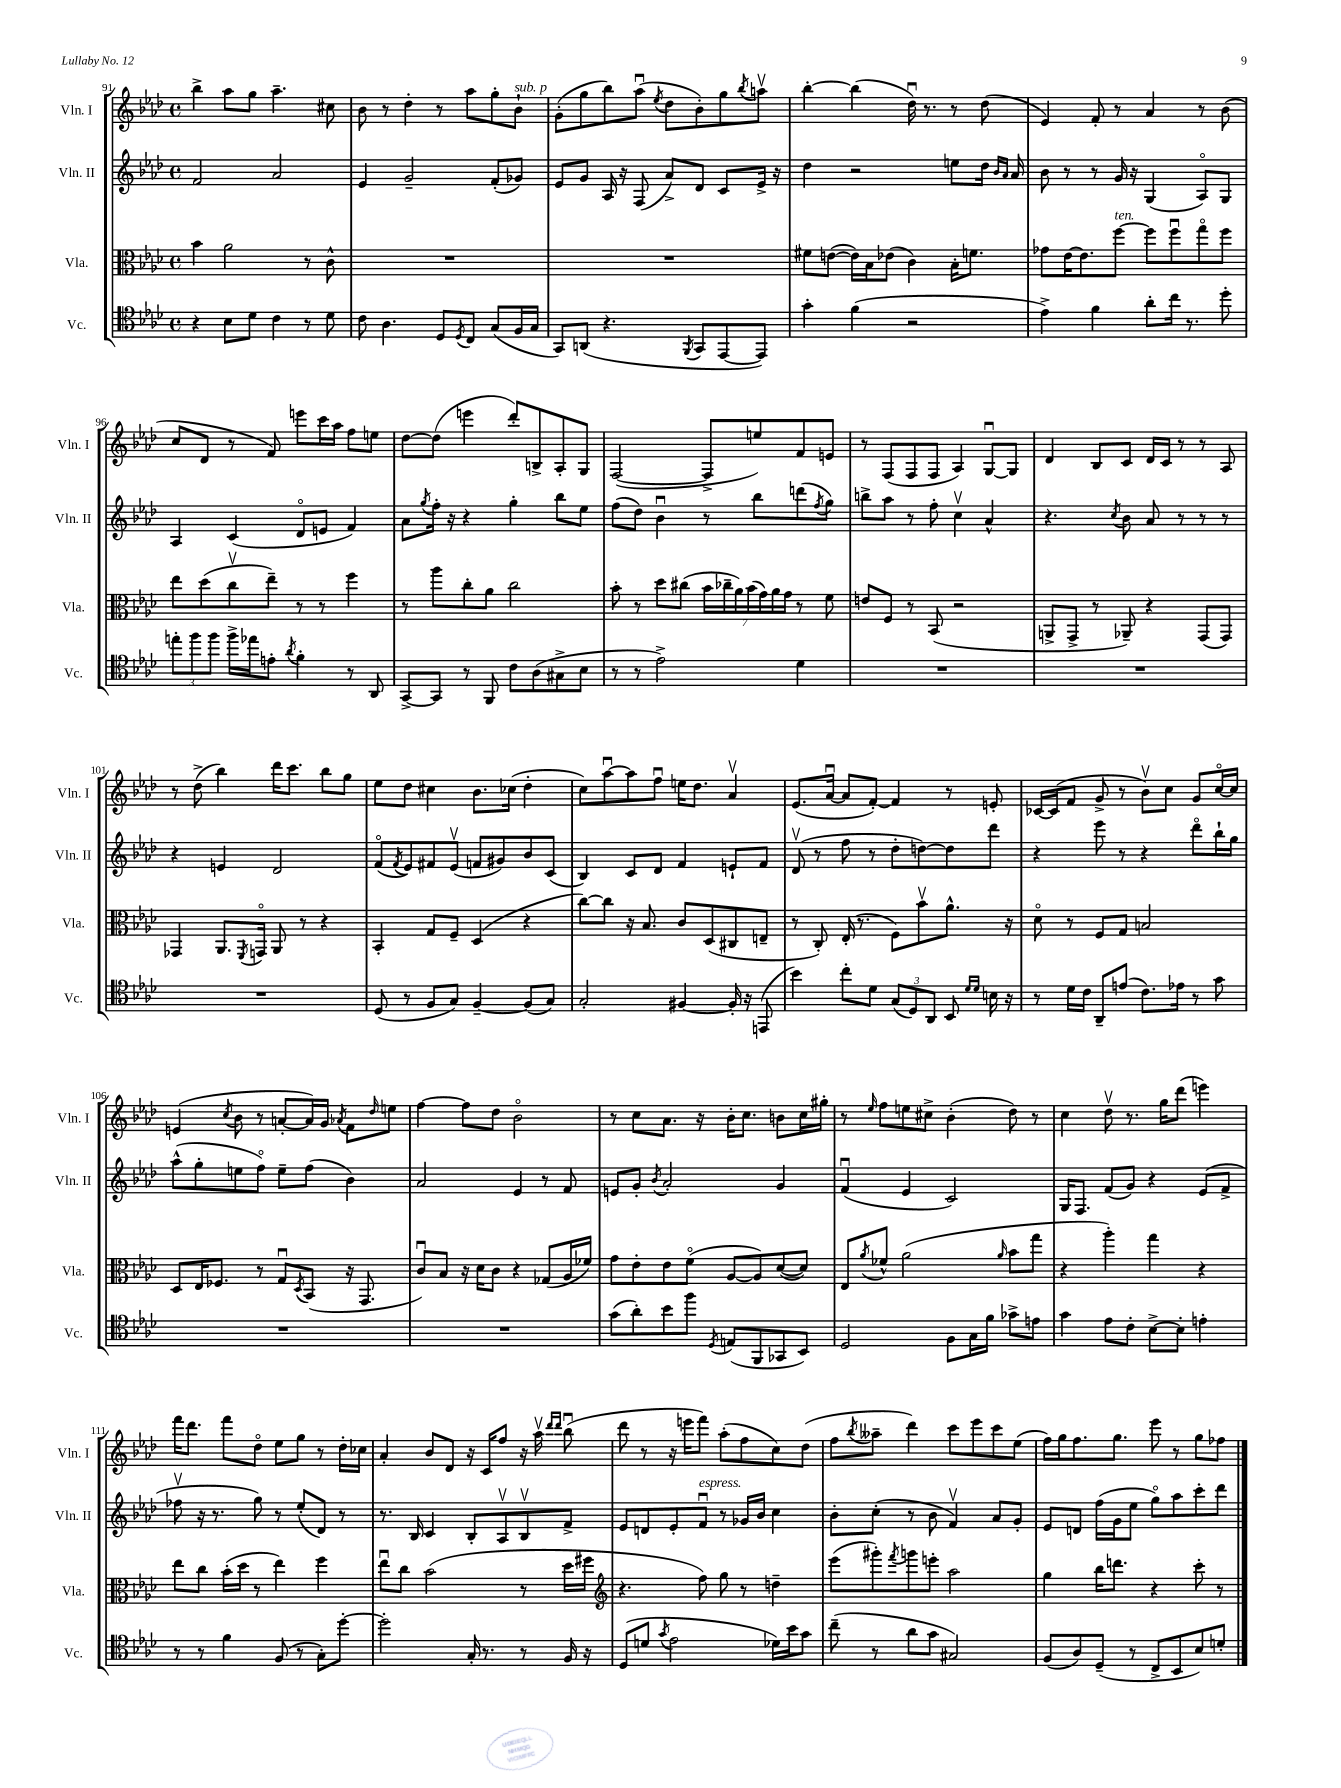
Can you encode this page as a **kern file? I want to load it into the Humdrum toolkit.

**kern	**kern	**kern	**kern
*staff4	*staff3	*staff2	*staff1
*clefC4	*clefC3	*clefG2	*clefG2
*k[b-e-a-d-]	*k[b-e-a-d-]	*k[b-e-a-d-]	*k[b-e-a-d-]
*M4/4	*M4/4	*M4/4	*M4/4
*met(c)	*met(c)	*met(c)	*met(c)
4r	4b-	2f	4bb-^
8B-	2a-	.	8aa-
8d-	.	.	8gg
4c	.	2a-	4.aa-~
8r	8r	.	.
8d-	8c^^	.	8cc#
=	=	=	=
8c	1r	4e-	8b-
4.A-	.	.	8r
.	.	2g~	4dd-'
8D-	.	.	8r
8qD-	.	.	.
8C	.	.	8aa-
(8G	.	(8f'	8gg'
16F	.	8g-)	8b-`
16G	.	.	.
=	=	=	=
8GG)	1r	8e-	(8g'
(8AA	.	8g	8gg
4.r	.	16A-	8bb-)
.	.	16r	.
.	.	(8F	(8aa-u
.	.	.	8qee-
.	.	8a-^)	8dd-
8qFF	.	.	.
8GG	.	8d-	8b-')
[8EE-	.	8c	8gg
.	.	.	8qbb-
8EE-])	.	16e-^	8aav
.	.	16r	.
=	=	=	=
4g'	8f#	4dd-	[4bb-'
.	([8e	.	.
(4f	16e])	2r	(4bb-]
.	16B-	.	.
.	(8e-	.	.
2r	4c)	.	16dd-u)
.	.	.	8.r
.	16B-'	8ee	8r
.	8.f	.	.
.	.	16dd-	(8dd-
.	.	16qqb-	.
.	.	16qqa-	.
.	.	16a-	.
=	=	=	=
4e-^)	8g-	8b-	4e-)
.	[16e-	8r	.
.	8.e-]	.	.
4f	.	8r	8f'
.	[8ff	16g	8r
.	.	16r	.
8a-'	8ff]	(4G	4a-
16cc	8ffu	.	.
8.r	.	.	.
.	8ggo	8A-o)	8r
8dd-'	8ff	8G	(8b-
=	=	=	=
12ee'	8ee-	4A-	8cc
12ff	.	.	.
.	(8dd-	.	8d-
12ff	.	.	.
16ff^	8ccv	(4c	8r
16ee-	.	.	.
8e'	8ee-~)	.	8f)
8qa-	.	.	.
4f'	8r	8d-o	8eee
.	8r	8e	16ccc
.	.	.	16aa-
8r	4ff	4f)	8ff
8AA-	.	.	8ee
=	=	=	=
[8GG^	8r	8a-	[8dd-
.	.	8qgg	.
8GG]	8aa-	16ff'	(8dd-]
.	.	16r	.
8r	8cc'	4r	4eee
8FF	8a-	.	.
8c	2cc	4gg'	8ddd-')
(8A-	.	.	8B^
8G#^	.	8bb-	8A-'
8B-	.	8ee-	8G
=	=	=	=
8r	8b-'	(8ff	([2F
8r	8r	8dd-)	.
2e-^)	8dd-	4b-u	.
.	(8cc#	.	.
.	28b-	8r	8F^]
.	28cc-~	.	.
.	28a-)	.	.
.	(28b-	.	.
.	.	8bb-	8ee)
.	28g)	.	.
.	28a-	.	.
.	28g	.	.
4d-	8r	(8ddd	8f
.	.	8qff	.
.	8f	8gg)	8e
=	=	=	=
1r	8e	8bb^	8r
.	8F	8aa-	(8F
.	8r	8r	8F
.	(8BB-	8ff'	8F
.	2r	4ccv	4A-)
.	.	4a-^^	[8Gu
.	.	.	8G]
=	=	=	=
1r	8AA^	4.r	4d-
.	8GG^	.	.
.	8r	.	8B-
.	.	8qcc	.
.	8AA-~)	8b-	8c
.	4r	8a-	16d-
.	.	.	16c
.	.	8r	8r
.	(8GG	8r	8r
.	8GG)	8r	8A-
=	=	=	=
1r	4GG-	4r	8r
.	.	.	(8dd-^
.	8.AA-	4e	4bb-)
.	8qFF	.	.
.	16GGo	.	.
.	8AA-	2d-	16ddd-
.	.	.	8.ccc
.	8r	.	.
.	4r	.	8bb-
.	.	.	8gg
=	=	=	=
(8D-	4BB-'	(8fo	8ee-
.	.	8qf	.
8r	.	8e-)	8dd-
8F	8G	8f#	4cc#
8G)	8F~	(8e-v	.
[4F~	(4D-	8f	8.b-
.	.	8g#)	.
.	.	.	(16cc-
(8F]	4r	8b-	4dd-'
8G)	.	(8c	.
=	=	=	=
2G'	[8cc)	4B-)	8cc)
.	8cc]	.	[8aa-u
.	16r	8c	8aa-]
.	8.B-	.	.
.	.	8d-	8ffu
[4F#	8c	4f	16ee
.	.	.	8.dd-
.	(8D-	.	.
16F#']	8C#	8e`	4a-v
16r	.	.	.
(8EE	8E~	8f	.
=	=	=	=
4b-)	8r	(8d-v	(8.e-
.	8C')	8r	.
.	.	.	[16a-u
8cc'	(16E-'	8ff	8a-]
.	8.r	.	.
8d-	.	8r	[8f')
(12G	8F)	8dd-'	4f]
12D-)	.	.	.
.	8b-v	[8dd)	.
12AA-	.	.	.
8BB-	8.a-^^	8dd]	8r
16qqd-	.	.	.
16qqd-	.	.	.
16B	.	8ddd-	8e'
16r	16r	.	.
=	=	=	=
8r	8d-o	4r	[16c-
.	.	.	(16c-]
16d-	8r	.	8f
16c	.	.	.
8AA-~	8F	8eee-	8g^
(8e	8G	8r	8r
8.c)	2B	4r	8b-v)
.	.	.	8cc
16e-	.	.	.
8r	.	8ddd-o	8g
8g	.	16bb-`	[16cco
.	.	16gg	16cc]
=	=	=	=
1r	8D-	(8aa-^^	(4e
.	16E-	8gg'	.
.	8.F-	.	.
.	.	.	8qcc
.	.	8ee	8b-
.	8r	8ffo)	8r
.	8Gu	8ee~	[8a'
.	8qD-	.	.
.	(8BB-	(8ff	16a])
.	.	.	16g
.	.	.	8qa-
.	16r	4b-)	8f
.	8.GG	.	.
.	.	.	16qqdd-
.	.	.	8ee
=	=	=	=
1r	8cu)	2a-	[4ff
.	8B-	.	.
.	16r	.	8ff]
.	16d-	.	.
.	8c	.	8dd-
.	4r	4e-	2b-o
.	(8G-	8r	.
.	16A-	8f	.
.	16f-)	.	.
=	=	=	=
(8g	8g	8e	8r
8a-')	8e-'	8g'	8cc
.	.	8qb-	.
8b-	8e-	2a-'	8.a-
8ff	(8fo	.	.
.	.	.	16r
8qD-	.	.	.
(8E	[8A-	.	16b-'
.	.	.	8.cc
8FF	8A-])	.	.
8GG-	([8d-	4g	8b
8BB-)	8d-])	.	16cc
.	.	.	16gg#'
=	=	=	=
2D-	8E-	(4fu	8r
.	8qa-	.	16qqee-
.	8f-^^	.	8ff
.	(2a-	4e-	8ee
.	.	.	8cc#^
8F	.	2c)	(4b-'
16G	.	.	.
16f	.	.	.
.	16qqa-	.	.
8g-^	8b-	.	8dd-)
8e	8gg	.	8r
=	=	=	=
4g	4r	16G	4cc
.	.	8.F	.
8e-	4aa-')	(8f	8dd-v
8c'	.	8g)	8.r
[8B-^	4gg	4r	.
.	.	.	16gg
8B-']	.	.	(8ddd-
4e'	4r	(8e-	4eee)
.	.	8f^	.
=	=	=	=
8r	8ee-	8ff-v	16fff
.	.	.	8.ddd-
8r	8cc	16r	.
.	.	8.r	.
4f	(16b-'	.	8fff
.	16dd-	.	.
.	8r	8gg)	8dd-o
(8F	4ee-)	8r	8ee-
8r	.	(8ee-'	8gg
8G')	4ff	8d-)	8r
[8dd-'	.	8r	16dd-'
.	.	.	16cc-
=	=	=	=
2dd-']	8ee-u	8.r	4a-'
.	8cc	.	.
.	.	16B-	.
.	(2b-	4c	8b-
.	.	.	8d-
16G'	.	8B-'	16r
8.r	.	.	16c
.	.	8A-v	8ff
8r	8r	8B-v	16r
.	.	.	16aa-v
.	.	.	16qqddd-
.	.	.	16qqddd-
16F	16dd-	8f^	(8bb-u
16r	16ff#	.	.
=	=	=	=
*	*clefG2	*	*
(8D-	4.r	8e-	8ddd-
8d	.	8d	8r
8qg	.	.	.
2e-	.	8e-'	16r
.	.	.	16eee
.	8ff)	8fu	8fff)
.	8gg	8r	(8aa-'
.	8r	16g-	8ff
.	.	16b-	.
16d-)	4dd~	4cc	8cc)
16b-	.	.	.
8g	.	.	(8dd-
=	=	=	=
(8cc~	(8eee-	8b-'	8ff
.	.	.	8qbb-
8r	8ggg#')	(8cc'	8aa--~
.	8qfff	.	.
8a-	8ggg	8r	4ddd-)
8g	8eee'	8b-	.
2G#)	2aa-	4fv)	8ccc
.	.	.	8eee-
.	.	8a-	8ccc
.	.	8g'	(8ee-
=	=	=	=
(8F	4gg	8e-	16ff)
.	.	.	16gg
8A-)	.	8d	8.ff
(8D-~	16bb-	(16ff	.
.	8.ddd	16g	8.gg
8r	.	8ee-	.
8C^	4r	8ggo)	8eee-
8BB-	.	8aa-	8r
8B-)	8ccc'	8ccc'	8gg
8d'	8r	8ddd-	8ff-
==	==	==	==
*-	*-	*-	*-
